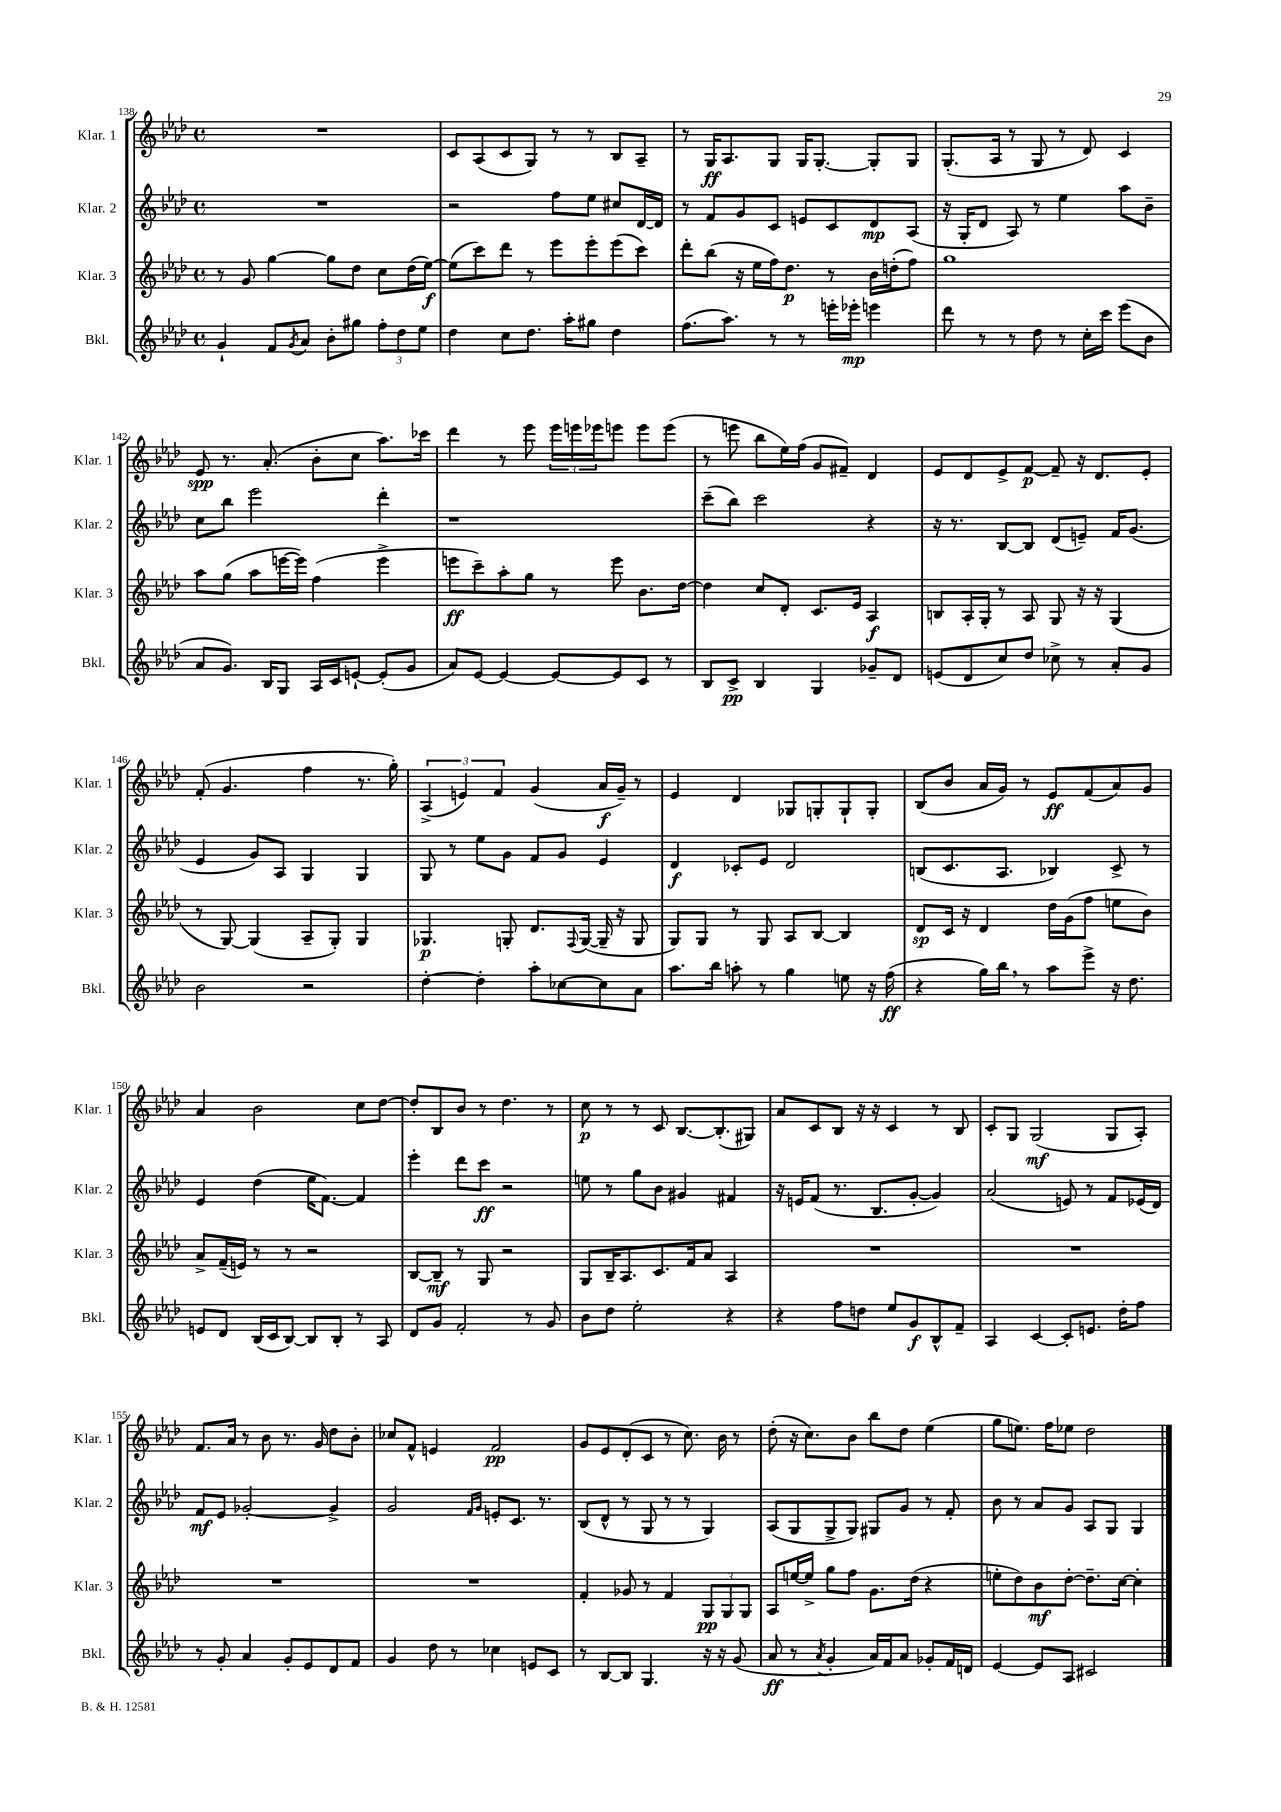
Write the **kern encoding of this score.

**kern	**dynam	**kern	**dynam	**kern	**dynam	**kern	**dynam
*part4	*part4	*part3	*part3	*part2	*part2	*part1	*part1
*staff4	*staff4	*staff3	*staff3	*staff2	*staff2	*staff1	*staff1
*I"Bkl.	*	*I"Klar. 3	*	*I"Klar. 2	*	*I"Klar. 1	*
*I'Bkl.	*	*I'Klar. 3	*	*I'Klar. 2	*	*I'Klar. 1	*
*clefG2	*	*clefG2	*	*clefG2	*	*clefG2	*
*k[b-e-a-d-]	*	*k[b-e-a-d-]	*	*k[b-e-a-d-]	*	*k[b-e-a-d-]	*
*M4/4	*	*M4/4	*	*M4/4	*	*M4/4	*
*met(c)	*	*met(c)	*	*met(c)	*	*met(c)	*
=138	=138	=138	=138	=138	=138	=138	=138
4g`/	.	8r	.	1r	.	1r	.
.	.	8g/	.	.	.	.	.
8f/L	.	[4gg\	.	.	.	.	.
8qg/	.	.	.	.	.	.	.
8a-/J	.	.	.	.	.	.	.
8b-'\L	.	8gg\L]	.	.	.	.	.
8gg#X\J	.	8dd-\J	.	.	.	.	.
12ff'\L	.	8cc\L	.	.	.	.	.
12dd-\	.	.	.	.	.	.	.
.	.	(16dd-\L	.	.	.	.	.
12ee-\J	.	.	.	.	.	.	.
.	.	[16ee-\JJ)	f	.	.	.	.
=139	=139	=139	=139	=139	=139	=139	=139
4dd-\	.	(8ee-\L]	.	2r	.	8c/L	.
.	.	8ccc\)	.	.	.	(8A-/	.
8cc\L	.	8ddd-\J	.	.	.	8c/	.
8.dd-\J	.	8r	.	.	.	8G/J)	.
.	.	8eee-\L	.	8ff\L	.	8r	.
16aa-'\KL	.	.	.	.	.	.	.
8gg#X\J	.	8eee-'\	.	8ee-\J	.	8r	.
4dd-\	.	(8eee-\	.	8cc#X/L	.	8B-/L	.
.	.	8ccc\J)	.	[16d-/L	.	8A-~/J	.
.	.	.	.	16d-/JJ]	.	.	.
=140	=140	=140	=140	=140	=140	=140	=140
(8.ff\L	.	8ddd-'\L	.	8r	.	8r	.
.	.	(8bb-\J	.	8f/L	.	16G/KL	ff
8.aa-\J)	.	.	.	.	.	8.A-/	.
.	.	16r	.	8g/	.	.	.
.	.	16ee-\LL	.	.	.	.	.
8r	.	16ff\J)	.	8c/J	.	8G/J	.
.	.	8.dd-\J	p	.	.	.	.
8r	.	.	.	8en/L	.	16G/KL	.
.	.	.	.	.	.	[8.G'/J	.
16eeen'\LL	.	8r	.	8c/	.	.	.
16eee-X'\JJ	mp	.	.	.	.	.	.
4eeen\	.	16b-\LL	.	8d-/	mp	8G'/L]	.
.	.	(16ddn'\J	.	.	.	.	.
.	.	8ff\J)	.	(8A-/J	.	8G/J	.
=141	=141	=141	=141	=141	=141	=141	=141
8ddd-\	.	1gg	.	16r	.	(8.G'/L	.
.	.	.	.	16G'/KL	.	.	.
8r	.	.	.	8d-/J	.	.	.
.	.	.	.	.	.	16A-/Jk	.
8r	.	.	.	8A-/)	.	8r	.
8dd-\	.	.	.	8r	.	8G/	.
8r	.	.	.	4ee-\	.	8r	.
16cc'\LL	.	.	.	.	.	8d-/)	.
16ccc\JJ	.	.	.	.	.	.	.
(8eee-\L	.	.	.	8aa-\L	.	4c/	.
8b-\J	.	.	.	8b-~\J	.	.	.
!!LO:LB:g=z
=142	=142	=142	=142	=142	=142	=142	=142
8a-/L	.	8aa-\L	.	8cc\L	.	8e-/	spp
8.g/J)	.	(8gg\J	.	8bb-\J	.	8.r	.
.	.	8aa-\L	.	2eee-\	.	.	.
16B-/KL	.	.	.	.	.	(8.a-'/	.
8G/J	.	[16eeen\L	.	.	.	.	.
.	.	16eee\JJ])	.	.	.	.	.
16A-/LL	.	(4ff\	.	.	.	8b-'\L	.
16c/J	.	.	.	.	.	.	.
[8en`/J	.	.	.	.	.	8cc\J	.
(8e'/L]	.	4eee^\	.	4ddd-'\	.	8.aa-\L)	.
8g/J	.	.	.	.	.	.	.
.	.	.	.	.	.	16ccc-X\Jk	.
=143	=143	=143	=143	=143	=143	=143	=143
8a-/L)	.	8eeen\L	ff	1r	.	4ddd-\	.
[8e-/J	.	8ccc~\)	.	.	.	.	.
4e-/_	.	8aa-'\	.	.	.	8r	.
.	.	8gg\J	.	.	.	8eee-\	.
8e-/L_	.	8r	.	.	.	24eee-\LL	.
.	.	.	.	.	.	24eeen\	.
.	.	.	.	.	.	24eee-X\J	.
8e-/]	.	8eee\	.	.	.	8eeen\J	.
8c/J	.	8.b-\L	.	.	.	8eee\L	.
8r	.	.	.	.	.	(8eee\J	.
.	.	[16dd-\Jk	.	.	.	.	.
=144	=144	=144	=144	=144	=144	=144	=144
8B-/L	.	4dd-\]	.	(8ccc~\L	.	8r	.
8c^/J	pp	.	.	8bb-\J)	.	8eeen\	.
4B-/	.	8cc/L	.	2ccc\	.	8bb-\L	.
.	.	8d-'/J	.	.	.	16ee-\L)	.
.	.	.	.	.	.	(16ff\JJ	.
4G/	.	8.c/L	.	.	.	8g/L	.
.	.	.	.	.	.	8f#X~/J)	.
.	.	16e-/Jk	.	.	.	.	.
8g-X~/L	.	4A-/	f	4r	.	4d-/	.
8d-/J	.	.	.	.	.	.	.
=145	=145	=145	=145	=145	=145	=145	=145
(8en/L	.	8Bn/L	.	16r	.	8e-/L	.
.	.	.	.	8.r	.	.	.
8d-/	.	16A-'/L	.	.	.	8d-/	.
.	.	16G'/JJ	.	.	.	.	.
8cc/)	.	8r	.	[8B-/L	.	8e-^/	.
8dd-/J	.	8A-/	.	8B-/J]	.	[8f/J	p
8cc-X^\	.	8G/	.	(8d-/L	.	8f~/]	.
8r	.	16r	.	8en~/J)	.	16r	.
.	.	16r	.	.	.	8.d-/L	.
8a-'/L	.	(4G/	.	16f/KL	.	.	.
.	.	.	.	(8.g/J	.	.	.
8g/J	.	.	.	.	.	8e-'/J	.
!!LO:LB:g=z
=146	=146	=146	=146	=146	=146	=146	=146
2b-\	.	8r	.	4e-/	.	(8f'/	.
.	.	[8G/)	.	.	.	4.g/	.
.	.	(4G/]	.	8g/L)	.	.	.
.	.	.	.	8A-/J	.	.	.
2r	.	8A-~/L	.	4G/	.	4ff\	.
.	.	8G'/J)	.	.	.	.	.
.	.	4G/	.	4G/	.	8.r	.
.	.	.	.	.	.	16gg'\)	.
=147	=147	=147	=147	=147	=147	=147	=147
[4dd-'\	.	4.G-X/	p	8G/	.	(6A-^/	.
.	.	.	.	8r	.	.	.
.	.	.	.	.	.	6en/)	.
4dd-'\]	.	.	.	8ee-\L	.	.	.
.	.	.	.	.	.	6f/	.
.	.	8Gn'/	.	8g\J	.	.	.
8aa-'\L	.	8.d-/L	.	8f/L	.	(4g/	.
[8cc-X\	.	.	.	8g/J	.	.	.
.	.	8qqF/	.	.	.	.	.
.	.	([16G/Jk	.	.	.	.	.
8cc-\]	.	16G~/]	.	4e-/	.	16a-/LL	f
.	.	16r	.	.	.	16g~/JJ)	.
8a-\J	.	8G/	.	.	.	8r	.
=148	=148	=148	=148	=148	=148	=148	=148
8.aa-\L	.	8G/L)	.	4d-/	f	4e-/	.
.	.	8G/J	.	.	.	.	.
16bb-\Jk	.	.	.	.	.	.	.
8aan'\	.	8r	.	8c-X'/L	.	4d-/	.
8r	.	8G/	.	8e-/J	.	.	.
4gg\	.	8A-/L	.	2d-/	.	8G-X/L	.
.	.	[8B-/J	.	.	.	8Gn'/	.
8een\	.	4B-/]	.	.	.	8G`/	.
16r	.	.	.	.	.	8G'/J	.
(16ff\	ff	.	.	.	.	.	.
=149	=149	=149	=149	=149	=149	=149	=149
4r	.	8d-/L	sp	(8Bn/L	.	(8B-/L	.
.	.	16c/Jk	.	8.c/	.	8b-/J	.
.	.	16r	.	.	.	.	.
16gg\LL)	.	4d-/	.	.	.	16a-/LL	.
16bb-,\JJ	.	.	.	8.A-/J	.	16g/JJ)	.
8r	.	.	.	.	.	8r	.
8aa-\L	.	16dd-\LL	.	4B-X/)	.	8e-/L	ff
.	.	(16g\J	.	.	.	.	.
8eee-^\J	.	8ff\J	.	.	.	(8f/	.
16r	.	8een\L	.	8c^/	.	8a-/)	.
8.dd-\	.	.	.	.	.	.	.
.	.	8b-\J)	.	8r	.	8g/J	.
!!LO:LB:g=z
=150	=150	=150	=150	=150	=150	=150	=150
8en/L	.	8a-^/L	.	4e-/	.	4a-/	.
8d-/J	.	(16f~/L	.	.	.	.	.
.	.	16en/JJ)	.	.	.	.	.
(16B-/LL	.	8r	.	(4dd-\	.	2b-\	.
16c/J	.	.	.	.	.	.	.
[8B-/J)	.	8r	.	.	.	.	.
8B-/L]	.	2r	.	16ee-\KL	.	.	.
.	.	.	.	[8.f\J)	.	.	.
8B-'/J	.	.	.	.	.	.	.
8r	.	.	.	4f/]	.	8cc\L	.
8A-/	.	.	.	.	.	[8dd-\J	.
=151	=151	=151	=151	=151	=151	=151	=151
8d-/L	.	[8B-/L	.	4eee-'\	.	8dd-'/L]	.
8g/J	.	8B-~/J]	mf	.	.	8B-/	.
2f'/	.	8r	.	8ddd-\L	.	8b-/J	.
.	.	8G/	.	8ccc\J	ff	8r	.
.	.	2r	.	2r	.	4.dd-\	.
8r	.	.	.	.	.	.	.
8g/	.	.	.	.	.	8r	.
=152	=152	=152	=152	=152	=152	=152	=152
8b-\L	.	8G/L	.	8een\	.	8cc\	p
8dd-\J	.	16B-~/K	.	8r	.	8r	.
.	.	8.A-/	.	.	.	.	.
2ee-'\	.	.	.	8gg\L	.	8r	.
.	.	8.c/	.	8b-\J	.	8c/	.
.	.	.	.	4g#X/	.	[8.B-/L	.
.	.	16f/k	.	.	.	.	.
.	.	8a-/J	.	.	.	.	.
.	.	.	.	.	.	(8.B-'/]	.
4r	.	4A-/	.	4f#X/	.	.	.
.	.	.	.	.	.	8G#X/J)	.
=153	=153	=153	=153	=153	=153	=153	=153
4r	.	1r	.	16r	.	8a-/L	.
.	.	.	.	16en/KL	.	.	.
.	.	.	.	(8f/J	.	8c/	.
8ff\L	.	.	.	8.r	.	8B-/J	.
8ddn\J	.	.	.	.	.	16r	.
.	.	.	.	8.B-/L	.	16r	.
8ee-/L	.	.	.	.	.	4c/	.
8g/	f	.	.	[8g'/J	.	.	.
8B-^^/	.	.	.	4g/])	.	8r	.
8f~/J	.	.	.	.	.	8B-/	.
=154	=154	=154	=154	=154	=154	=154	=154
4A-/	.	1r	.	(2a-/	.	8c'/L	.
.	.	.	.	.	.	8G/J	.
[4c/	.	.	.	.	.	(2G/	mf
8c'/L]	.	.	.	8en/)	.	.	.
8.en/J	.	.	.	8r	.	.	.
.	.	.	.	8f/L	.	8G/L	.
16dd-'\KL	.	.	.	.	.	.	.
8ff\J	.	.	.	(16e-X/L	.	8A-'/J)	.
.	.	.	.	16d-/JJ)	.	.	.
!!LO:LB:g=z
=155	=155	=155	=155	=155	=155	=155	=155
8r	.	1r	.	8f/L	mf	8.f/L	.
8g'/	.	.	.	8e-/J	.	.	.
.	.	.	.	.	.	16a-/Jk	.
4a-/	.	.	.	[2g-X'/	.	8r	.
.	.	.	.	.	.	8b-\	.
8g'/L	.	.	.	.	.	8.r	.
8e-/	.	.	.	.	.	.	.
.	.	.	.	.	.	16g/	.
8d-/	.	.	.	4g-^/]	.	8dd-\L	.
8f/J	.	.	.	.	.	8b-'\J	.
=156	=156	=156	=156	=156	=156	=156	=156
4g/	.	1r	.	2g/	.	8cc-X/L	.
.	.	.	.	.	.	8f^^/J	.
8dd-\	.	.	.	.	.	4en/	.
8r	.	.	.	.	.	.	.
.	.	.	.	16qqf/LL	.	.	.
.	.	.	.	16qqg/JJ	.	.	.
4cc-X\	.	.	.	8en'/L	.	2f/	pp
.	.	.	.	8.c/J	.	.	.
8en/L	.	.	.	.	.	.	.
.	.	.	.	8.r	.	.	.
8c/J	.	.	.	.	.	.	.
=157	=157	=157	=157	=157	=157	=157	=157
8r	.	4f'/	.	(8B-/L	.	8g/L	.
[8B-/L	.	.	.	8d-^^/J	.	8e-/	.
8B-/J]	.	8g-X/	.	8r	.	(8d-'/	.
4.G/	.	8r	.	8G/	.	8c/J	.
.	.	4f/	.	8r	.	8r	.
.	.	.	.	8r	.	8.cc\)	.
16r	.	12G/L	pp	4G/)	.	.	.
16r	.	.	.	.	.	16b-\	.
.	.	12G/	.	.	.	.	.
(8g/	.	.	.	.	.	8r	.
.	.	12G/J	.	.	.	.	.
=158	=158	=158	=158	=158	=158	=158	=158
8a-/	ff	8A-/L	.	(8A-/L	.	(8dd-'\	.
8r	.	[16een/L	.	8G/	.	16r	.
.	.	16ee^/JJ]	.	.	.	8.cc\L)	.
8qa-/	.	.	.	.	.	.	.
4g'/	.	8gg\L	.	8G^/	.	.	.
.	.	8ff\J	.	8G/J)	.	8b-\J	.
16a-/LL)	.	8.g\L	.	8G#X/L	.	8bb-\L	.
16f/J	.	.	.	.	.	.	.
8a-/J	.	.	.	8g/J	.	8dd-\J	.
.	.	(16dd-\Jk	.	.	.	.	.
8g-X'/L	.	4r	.	8r	.	(4ee-\	.
16f/L	.	.	.	8f'/	.	.	.
16dn/JJ	.	.	.	.	.	.	.
=159	=159	=159	=159	=159	=159	=159	=159
[4e-/	.	8een'\L	.	8b-\	.	8gg\L	.
.	.	8dd-\)	.	8r	.	8.een\J)	.
8e-/L]	.	8b-\	mf	8a-/L	.	.	.
.	.	.	.	.	.	16ff\KL	.
8A-/J	.	[8dd-'\J	.	8g/J	.	8ee-X\J	.
2c#X/	.	8.dd-~\L]	.	8A-/L	.	2dd-\	.
.	.	.	.	8G/J	.	.	.
.	.	[16cc\Jk	.	.	.	.	.
.	.	4cc'\]	.	4G/	.	.	.
==	==	==	==	==	==	==	==
*-	*-	*-	*-	*-	*-	*-	*-
